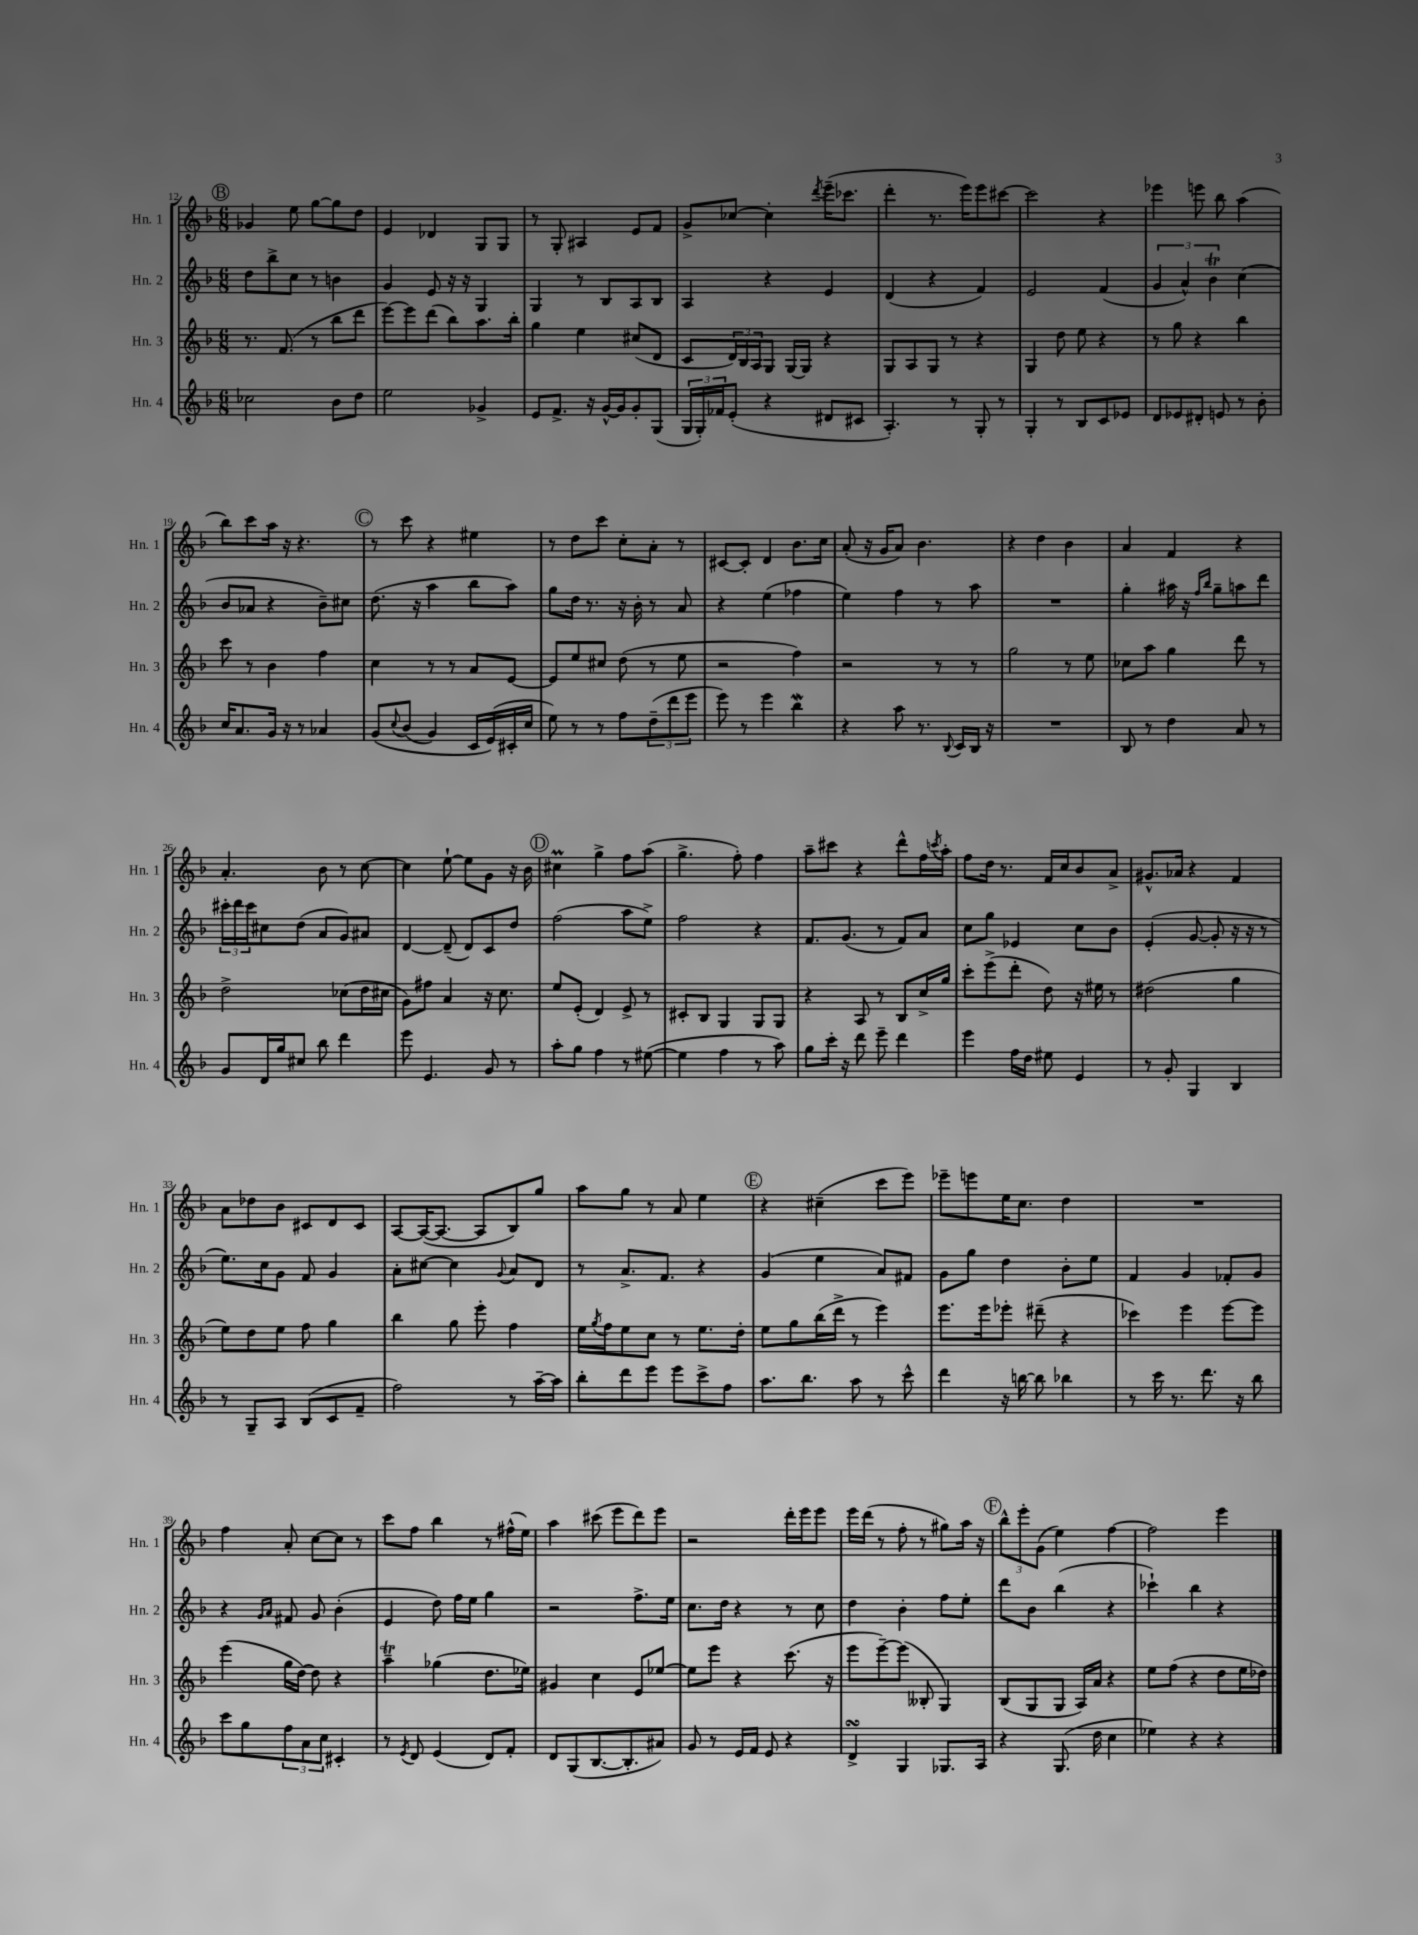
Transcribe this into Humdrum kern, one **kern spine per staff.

**kern	**kern	**kern	**kern
*part4	*part3	*part2	*part1
*staff4	*staff3	*staff2	*staff1
*I"Hn. 4	*I"Hn. 3	*I"Hn. 2	*I"Hn. 1
*I'Hn. 4	*I'Hn. 3	*I'Hn. 2	*I'Hn. 1
*clefG2	*clefG2	*clefG2	*clefG2
*k[b-]	*k[b-]	*k[b-]	*k[b-]
*M6/8	*M6/8	*M6/8	*M6/8
!!LO:REH:place=s1:t=B
=12	=12	=12	=12
2cc-X\	8.r	8dd\L	4g-X/
.	.	8bb-^\	.
.	(8.f/	.	.
.	.	8cc\J	8ee\
.	8r	8r	[8gg\L
8b-\L	8bb-\L	4bn\	8gg\]
8dd\J	8ddd\J	.	8dd\J
=13	=13	=13	=13
2ee\	[8eee\L)	4g/	4e/
.	8eee\]	.	.
.	(8ddd\J	8e/	4d-X/
.	8bb-\L)	16r	.
.	.	16r	.
4g-X^/	8.aa\	4G/	8G/L
.	.	.	8G/J
.	16bb-'\Jk	.	.
=14	=14	=14	=14
8e/L	4gg\	4G/	8r
8.f^/J	.	.	8G'/
.	4ee\	8r	4A#X/
16r	.	.	.
[16g^^/LL	.	8B-/L	.
16g/J]	.	.	.
8g'/	(8cc#X/L	8A/	8e/L
(8G/J	8d/J	8B-/J	8f/J
=15	=15	=15	=15
24G/LL	8c/L	4A/	8g^/L
24G'/)	.	.	.
24f-X/J	.	.	.
(8e'/J	24d/L)	.	[8cc-X/J
.	24B-/	.	.
.	24A/J	.	.
4r	8G/J	4r	4cc-'\]
.	[16G/LL	.	.
.	16G/JJ]	.	.
.	.	.	8qddd/
8d#X/L	4r	4e/	(16eee~\KL
.	.	.	8.ccc-X\J
8c#X/J	.	.	.
=16	=16	=16	=16
4.A'/)	8G/L	(4d/	4ddd'\
.	8A/	.	.
.	8G/J	4r	8.r
8r	8r	.	.
.	.	.	16eee\KL)
8G'/	4r	4f/)	8eee\
8r	.	.	[8ccc#X\J
=17	=17	=17	=17
4G'/	4G/	2e/	2ccc#\]
8r	8dd\	.	.
8B-/L	8ee\	.	.
8c/	4r	(4f/	4r
8e-X/J	.	.	.
=18	=18	=18	=18
8d/L	8r	6g/	4eee-X\
8e-X/	8gg\	.	.
.	.	6a^^/)	.
8d#X'/J	4r	.	8eeen\
.	.	6b-T\	.
8en/	.	.	8bb-\
8r	4bb-\	(4cc\	(4aa\
8b-'\	.	.	.
!!LO:LB:g=z
=19	=19	=19	=19
16cc/KL	8ccc\	8b-/L	8bb-\L)
8.a/	.	.	.
.	8r	8a-X/J	8ccc\
16g/Jk	4b-\	4r	16aa\Jk
16r	.	.	16r
8r	.	.	4.r
4a-X/	4ff\	8b-~\L)	.
.	.	8cc#X\J	.
!!LO:REH:place=s1:t=C
=20	=20	=20	=20
(8g/L	4cc\	(8.dd\	8r
8qqcc/	.	.	.
(8b-/J	.	.	8ccc\
.	.	16r	.
4g/)	8r	4aa\	4r
.	8r	.	.
16c/LL	8a/L	8bb-\L	4ee#X\
(16e/)	.	.	.
16c#X'/	[8e/J	8aa\J)	.
16cc/JJ	.	.	.
=21	=21	=21	=21
8ee\)	8e/L]	8gg\L	8r
8r	8ee/	16dd\Jk	8dd\L
.	.	8.r	.
8r	8cc#X/J	.	8ccc\J
8ff\L	(8dd\	16r	8cc'\L
.	.	16b-'\	.
(12dd~\	8r	8r	8a'\J
12ddd\	.	.	.
.	8ee\	8a/	8r
12eee\J	.	.	.
=22	=22	=22	=22
8eee\)	2r	4r	[8c#X/L
8r	.	.	8c#'/J]
4eee\	.	(4ee\	4d/
4bb-w\	4ff\)	4ff-X\	8.b-\L
.	.	.	16cc\Jk
=23	=23	=23	=23
4r	2r	4ee\)	(8a'/
.	.	.	16r
.	.	.	16g/KL
8aa\	.	4ff\	8a/J)
8.r	.	.	4.b-\
.	8r	8r	.
8qqB-/	.	.	.
16c/LL	.	.	.
16B-/JJ	8r	8aa\	.
16r	.	.	.
=24	=24	=24	=24
2.r	2gg\	2.r	4r
.	.	.	4dd\
.	8r	.	4b-\
.	8ee\	.	.
=25	=25	=25	=25
8B-/	8cc-X\L	4gg'\	4a/
8r	8aa\J	.	.
4dd\	4gg\	16aa#X\	4f/
.	.	16r	.
.	.	16qqff/LL	.
.	.	16qqbb-/JJ	.
.	.	8gg~\L	.
8a/	8ddd\	8aan\	4r
8r	8r	8ddd\J	.
!!LO:LB:g=z
=26	=26	=26	=26
8g/L	2dd^\	24ccc#X'\LL	4.a'/
.	.	24ddd\	.
.	.	24ccc#\J	.
16d/L	.	8cc#X\	.
16gg/J	.	.	.
8cc#X/J	.	(8dd\J	.
8bb-\	.	8a/L	8b-\
4ddd\	(8cc-X\L	8g/)	8r
.	16dd\L	8a#X/J	[8cc\
.	16cc#X\JJ	.	.
=27	=27	=27	=27
8eee\	8g\L)	[4d/	4cc\]
4.e/	8ff#X\J	.	.
.	4a/	(8d~/]	[8ee`\
.	.	8d/L)	8ee\L]
8g/	16r	8c/	8g\J
.	8.cc\	.	.
8r	.	8dd/J	16r
.	.	.	16b-\
!!LO:REH:place=s1:t=D
=28	=28	=28	=28
8aa'\L	8ee/L	(2ff\	4cc#Xm\
8gg\J	(8e'/J	.	.
4ff\	4d/)	.	4gg^\
8r	8e^/	8aa\L	8ff\L
([8ee#X\	8r	8ee^\J)	(8aa\J
=29	=29	=29	=29
4ee#\]	8c#X'/L	2ff\	4.gg^\
.	8B-/J	.	.
4ff\	4G/	.	.
.	.	.	8ff'\)
8r	8G/L	4r	4ff\
8aa\)	8G/J	.	.
=30	=30	=30	=30
8gg\L	4r	8.f/L	8aa~\L
16ccc'\Jk	.	.	8ccc#X\J
16r	.	(8.g/J	.
8ddd\	8A/	.	4r
8eee~\	8r	8r	.
4ddd\	8B-/L	8f/L)	8ddd^^\L
.	16cc^/L	8a/J	16ff\L
.	.	.	8qcccn/
.	16gg/JJ	.	16aa'\JJ
=31	=31	=31	=31
4eee\	8ccc'\L	8cc\L	8ff\L
.	(8eee^\	8gg\J	16dd\Jk
.	.	.	8.r
16ff\LL	8ddd'\J	4e-X/	.
16dd\JJ	.	.	.
8ee#X\	8dd\)	.	16f/LL
.	.	.	16cc/J
4e/	16r	8cc\L	8b-/
.	16ee#X\	.	.
.	8r	8b-\J	8a^/J
=32	=32	=32	=32
8r	(2dd#X\	(4e'/	8.g#X^^/L
8g'/	.	.	.
.	.	.	16a-X/Jk
4G/	.	[8g/	4r
.	.	8g'/]	.
4B-/	4gg\	16r	4f/
.	.	16r	.
.	.	8r	.
!!LO:LB:g=z
=33	=33	=33	=33
8r	8ee\L)	8.ee\L)	8a\L
8G~/L	8dd\	.	8dd-X\
.	.	16cc\k	.
8A/J	8ee\J	8g\J	8b-\J
(8B-/L	8ff\	8f/	8c#X/L
8c/	4gg\	4g/	8d/
8f~/J	.	.	8c#/J
=34	=34	=34	=34
2ff\)	4bb-\	8a'\L	[8A/L
.	.	[8cc#X\J	(16A/K_
.	.	.	8.A/J_
.	8gg\	4cc#\]	.
.	8eee'\	.	8A/L]
.	.	8qqg/	.
8r	4ff\	8a/L	8B-/)
[16aa~\LL	.	8d/J	8gg/J
16aa\JJ]	.	.	.
=35	=35	=35	=35
8bb-'\L	16ee\LL	8r	8aa\L
.	8qgg/	.	.
.	16ff\J	.	.
8ddd\	8ee\	8.a^/L	8gg\J
8eee\J	8cc\J	.	8r
.	.	8.f/J	.
8eee\L	8r	.	8a/
8ccc^\	8.ee\L	4r	4ee\
8ff\J	.	.	.
.	16dd'\Jk	.	.
!!LO:REH:place=s1:t=E
=36	=36	=36	=36
8.aa\L	8ee\L	(4g/	4r
.	8gg\	.	.
8.bb-\J	.	.	.
.	(16bb-\L	4ee\	(4cc#X~\
.	16ddd^\JJ	.	.
8aa\	8r	.	.
8r	4eee\)	8a/L)	8ccc\L
8ccc^^\	.	8f#X/J	8eee\J)
=37	=37	=37	=37
4ddd\	8.eee\L	8g\L	8eee-X~\L
.	.	8gg\J	8eeen\
.	16eee\k	.	.
16r	8eee-X'\J	4dd\	16ee\K
[16bbn\	.	.	8.cc\J
8bb\]	(8ddd#X~\	.	.
4bb-X\	4r	8b-'\L	4dd\
.	.	8ee\J	.
=38	=38	=38	=38
8r	4ccc-X\)	4f/	2.r
16ccc\	.	.	.
8.r	.	.	.
.	4eee\	4g/	.
8.ddd\	.	.	.
.	[8eee\L	8f-X'/L	.
16r	.	.	.
8bb-\	8eee\J]	8g/J	.
!!LO:LB:g=z
=39	=39	=39	=39
8ccc\L	(4eee\	4r	4ff\
8gg\	.	.	.
.	.	16qqg/LL	.
.	.	16qqa/JJ	.
12ff\	16gg\LL	8f#X/	8a'/
.	[16dd\JJ)	.	.
12a\	.	.	.
.	8dd\]	8g/	[8cc\L
12cc\J	.	.	.
4c#X'/	4r	(4b-'\	8cc\J]
.	.	.	8r
=40	=40	=40	=40
8r	4aat~\	4e/	8ccc\L
8qe/	.	.	.
8d/	.	.	8ff\J
(4e/	(4gg-X\	8dd\)	4bb-\
.	.	16ff\LL	.
.	.	16ee\JJ	.
8d/L)	8.dd\L	4gg\	8r
8f'/J	.	.	(16ff#X^^\LL
.	16ee-X\Jk)	.	16ee\JJ)
=41	=41	=41	=41
8d/L	4g#X/	2r	4aa\
(8G/	.	.	.
[8.B-/	4cc\	.	(8ccc#X\
.	.	.	8eee\L
8.B-'/]	.	.	.
.	8e/L	8.ff^\L	8ddd\)
8a#X/J)	[8ee-X/J	.	8eee\J
.	.	16ee\Jk	.
=42	=42	=42	=42
8g/	8ee-\L]	8.cc\L	2r
8r	8eee\J	.	.
.	.	16dd\Jk	.
16e/LL	4r	4r	.
16f/JJ	.	.	.
8e/	.	.	.
4r	(8.ccc\	8r	16ddd'\LL
.	.	.	16eee\J
.	.	8cc\	8eee\J
.	16r	.	.
=43	=43	=43	=43
4dsSSS^/	8eee\L	4dd\	16eee\LL
.	.	.	(16ddd\JJ
.	[8eee~\)	.	8r
4G/	(8eee\J]	4b-'\	8ff'\
.	8B--X'/	.	8r
8.G-X/L	4G/)	8ff\L	8gg#X\L)
.	.	8ee'\J	16aa\Jk
16A/Jk	.	.	16r
!!LO:REH:place=s1:t=F
=44	=44	=44	=44
4r	(8B-/L	8ddd\L	12bb-^^\L
.	.	.	12eee'\
.	8G/	8b-\J	.
.	.	.	(12g\J
(8.G/	8G/J	(4bb-\	4ee\)
.	16A/LL)	.	.
16dd\	16a/JJ	.	.
4cc\	4r	4r	[4ff\
=45	=45	=45	=45
4ee-X\)	8ee\L	4ccc-X`\)	2ff\]
.	(8ff\J	.	.
4r	4r	4bb-\	.
4r	8dd\L	4r	4eee\
.	16ee\L	.	.
.	16dd-X\JJ)	.	.
==	==	==	==
*-	*-	*-	*-
